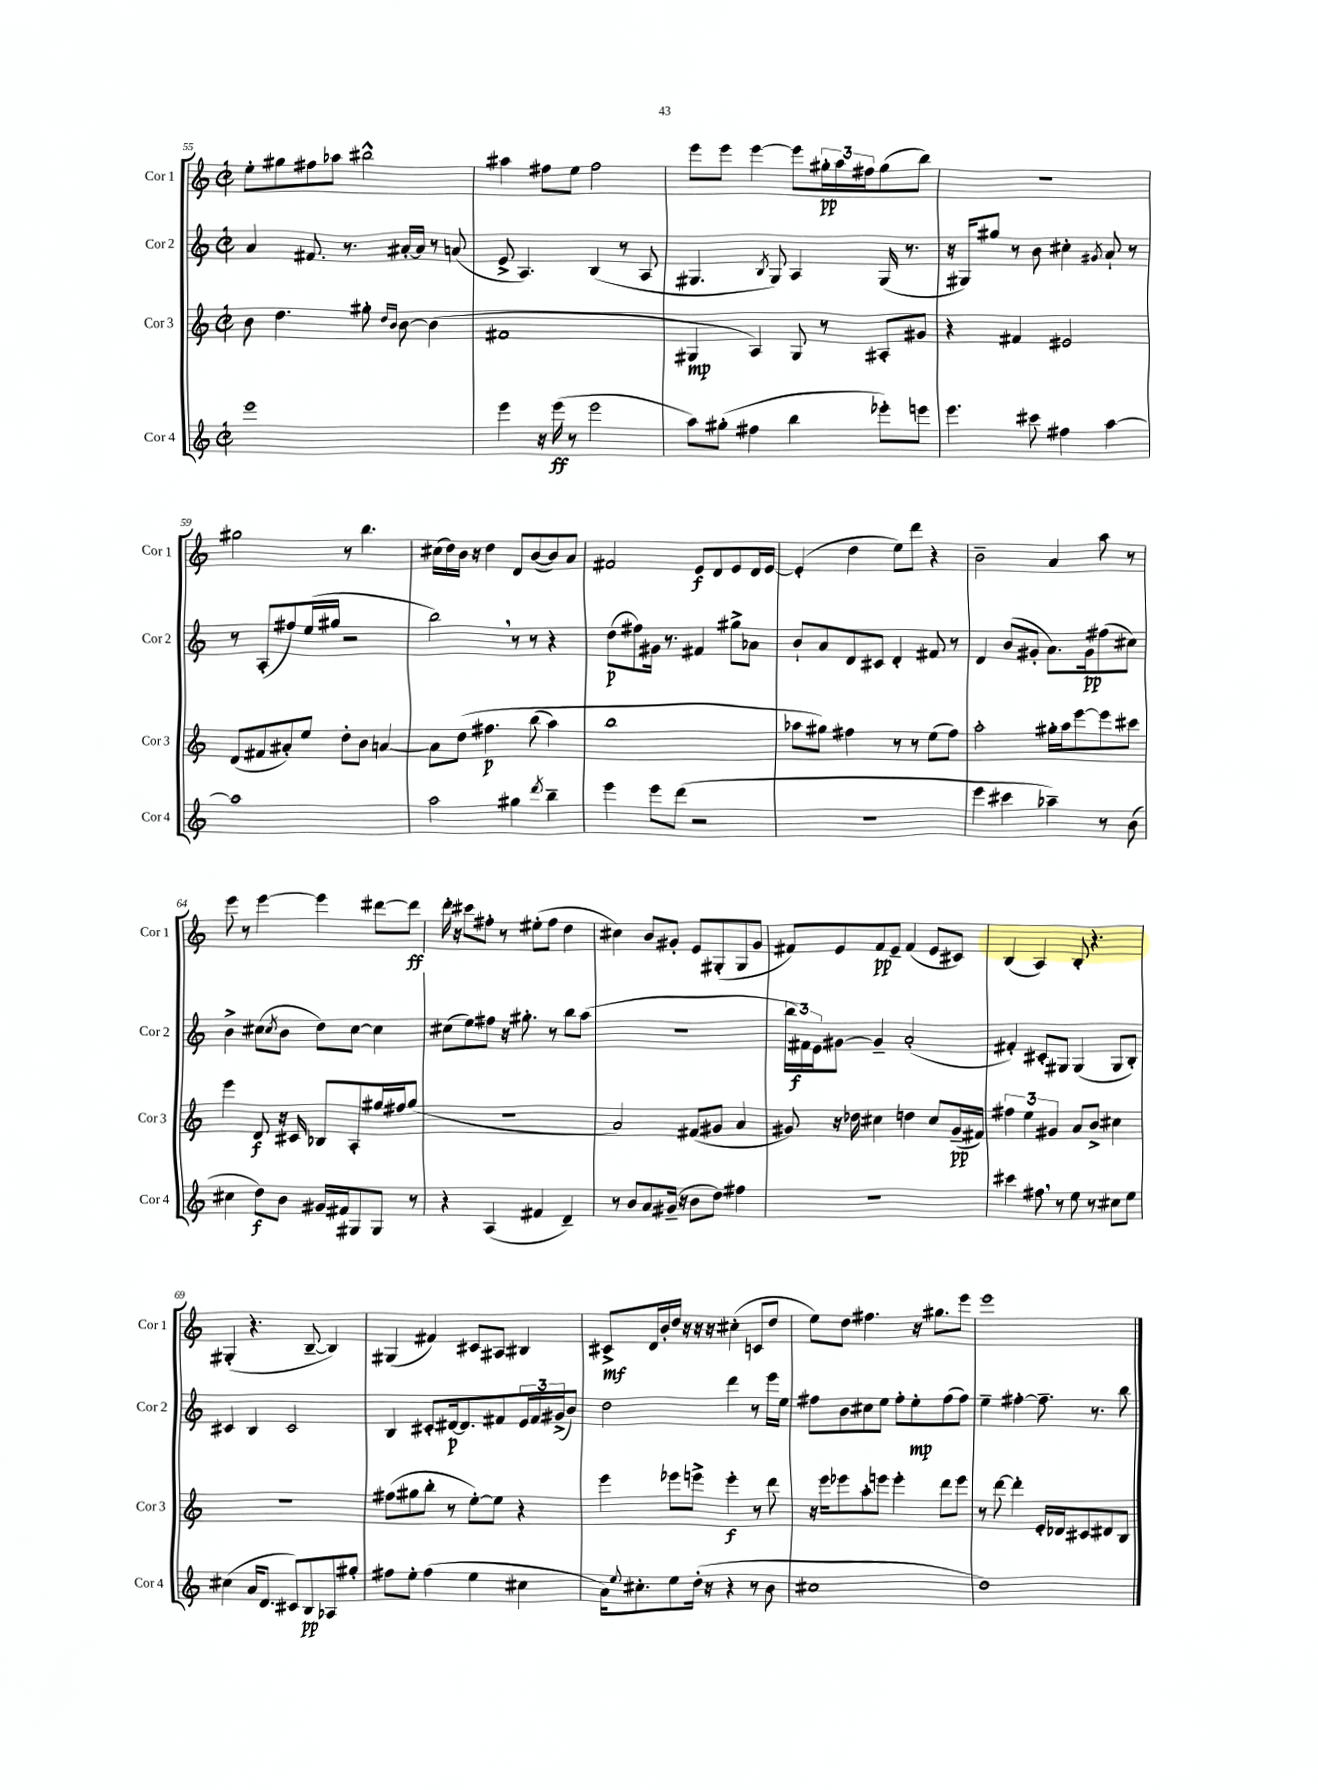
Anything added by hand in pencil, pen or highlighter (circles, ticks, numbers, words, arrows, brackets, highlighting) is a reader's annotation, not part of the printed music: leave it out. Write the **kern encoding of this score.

**kern	**dynam	**kern	**dynam	**kern	**dynam	**kern	**dynam
*part4	*part4	*part3	*part3	*part2	*part2	*part1	*part1
*staff4	*staff4	*staff3	*staff3	*staff2	*staff2	*staff1	*staff1
*I"Cor 4	*	*I"Cor 3	*	*I"Cor 2	*	*I"Cor 1	*
*I'Cor 4	*	*I'Cor 3	*	*I'Cor 2	*	*I'Cor 1	*
*clefG2	*	*clefG2	*	*clefG2	*	*clefG2	*
*k[]	*	*k[]	*	*k[]	*	*k[]	*
*M2/2	*	*M2/2	*	*M2/2	*	*M2/2	*
*met(c|)	*	*met(c|)	*	*met(c|)	*	*met(c|)	*
=55	=55	=55	=55	=55	=55	=55	=55
1eee	.	8b\	.	4a/	.	8ee'\L	.
.	.	4.dd\	.	.	.	8gg#X\	.
.	.	.	.	8.f#X/	.	8ff#X\	.
.	.	.	.	.	.	8aa-X\J	.
.	.	.	.	8.r	.	.	.
.	.	8gg#X'\	.	.	.	2bb#X^^\	.
.	.	16qqdd/LL	.	.	.	.	.
.	.	16qqb/JJ	.	.	.	.	.
.	.	[8b\	.	[16a#X'/LL	.	.	.
.	.	.	.	16a#/JJ]	.	.	.
.	.	(4b\]	.	8r	.	.	.
.	.	.	.	(8an/	.	.	.
=56	=56	=56	=56	=56	=56	=56	=56
4eee\	.	1f#X	.	8e^/	.	4aa#X\	.
.	.	.	.	4.A/)	.	.	.
16r	.	.	.	.	.	8ff#X\L	.
(16eee\	ff	.	.	.	.	.	.
8r	.	.	.	.	.	8ee\J	.
2eee\	.	.	.	(4B/	.	2ff#\	.
.	.	.	.	8r	.	.	.
.	.	.	.	8A/	.	.	.
=57	=57	=57	=57	=57	=57	=57	=57
8aa\L)	.	4G#X/	mp	4.G#X/	.	8eee\L	.
(8gg#X'\J	.	.	.	.	.	8eee\J	.
4ff#X\	.	4A/)	.	.	.	[4eee\	.
.	.	.	.	8qB/	.	.	.
.	.	.	.	8G#/)	.	.	.
4bb\	.	8G#/	.	4A/	.	8eee\L]	.
.	.	8r	.	.	.	24gg#X'\L	pp
.	.	.	.	.	.	24aa\	.
.	.	.	.	.	.	24ff#X\J	.
8eee-X'\L)	.	8A#X'/L	.	(16G#/	.	(8gg#\	.
.	.	.	.	8.r	.	.	.
8eeen\J	.	8g#X/J	.	.	.	8bb\J)	.
=58	=58	=58	=58	=58	=58	=58	=58
4.eee\	.	4r	.	16r	.	1r	.
.	.	.	.	16G#X/KL)	.	.	.
.	.	.	.	8gg#X/J	.	.	.
.	.	4f#X/	.	8r	.	.	.
8ccc#X\	.	.	.	8b\	.	.	.
4ff#X\	.	2e#X/	.	4cc#X'\	.	.	.
.	.	.	.	8qg#X/	.	.	.
[4aa\	.	.	.	8a`/	.	.	.
.	.	.	.	8r	.	.	.
!!LO:LB:g=z
=59	=59	=59	=59	=59	=59	=59	=59
1aa]	.	(8d/L	.	8r	.	2gg#X\	.
.	.	8f#X/	.	(8A'/L	.	.	.
.	.	8a#X'/)	.	8ff#X/)	.	.	.
.	.	8ee/J	.	(16ee/L	.	.	.
.	.	.	.	16gg#X/JJ	.	.	.
.	.	8dd'\L	.	2r	.	8r	.
.	.	8b\J	.	.	.	4.bb\	.
.	.	[4an/	.	.	.	.	.
=60	=60	=60	=60	=60	=60	=60	=60
2aa\	.	8a\L]	.	2bb,\)	.	(16cc#X\LL	.
.	.	.	.	.	.	16dd\)	.
.	.	(8dd\J	.	.	.	16b\JJ	.
.	.	.	.	.	.	16r	.
.	.	4.ff#X\	p	.	.	4dd\	.
4gg#X\	.	.	.	8r	.	8d/L	.
.	.	(8bb\	.	8r	.	([8b/	.
8qddd/	.	.	.	.	.	.	.
4bb~\	.	4aa\)	.	4r	.	8b/])	.
.	.	.	.	.	.	8a/J	.
=61	=61	=61	=61	=61	=61	=61	=61
4eee\	.	1bb	.	(8dd\L	p	2f#X/	.
.	.	.	.	8ff#X\)	.	.	.
8eee\L	.	.	.	16g#X\Jk	.	.	.
.	.	.	.	8.r	.	.	.
(8ddd\J	.	.	.	.	.	.	.
2r	.	.	.	4f#X/	.	8e/L	f
.	.	.	.	.	.	8d/	.
.	.	.	.	8gg#X^\L	.	8e/	.
.	.	.	.	8a-X\J	.	16d/L	.
.	.	.	.	.	.	[16e/JJ	.
=62	=62	=62	=62	=62	=62	=62	=62
1r	.	8aa-X\L	.	8b`/L	.	(4e'/]	.
.	.	8gg#X\J)	.	8a/	.	.	.
.	.	4ff#X\	.	8d/	.	4dd\	.
.	.	.	.	8c#X/J	.	.	.
.	.	8r	.	4d'/	.	8ee\L)	.
.	.	8r	.	.	.	8ddd\J	.
.	.	(8ee\L	.	8f#X/	.	4r	.
.	.	8ff#\J)	.	8r	.	.	.
=63	=63	=63	=63	=63	=63	=63	=63
4eee\	.	2aa'\	.	4d/	.	2b~\	.
4ccc#X\	.	.	.	(8b/L	.	.	.
.	.	.	.	8g#X'/J	.	.	.
4aa-X~\)	.	16gg#X'\LL	.	8.a\L)	.	4a/	.
.	.	16aa\J	.	.	.	.	.
.	.	[8eee\	.	.	.	.	.
.	.	.	.	16g#\k	pp	.	.
8r	.	8eee\]	.	(8ff#X\	.	8aa\	.
(8b\	.	8ccc#X\J	.	8cc#X\J)	.	8r	.
!!LO:LB:g=z
=64	=64	=64	=64	=64	=64	=64	=64
4cc#X\	.	4eee\	.	4b^\	.	8eee\	.
.	.	.	.	.	.	8r	.
8dd\L)	f	8d/	f	(8cc#X\L	.	[4eee\	.
.	.	.	.	8qcc#/	.	.	.
8b\J	.	16r	.	8b\J	.	.	.
.	.	16c#X/	.	.	.	.	.
16g#X/LL	.	8B-X/L	.	8dd\L)	.	4eee\]	.
16f#X/J	.	.	.	.	.	.	.
8G#X/	.	8A'/	.	[8cc#\J	.	.	.
8G#/J	.	16gg#X/L	.	4cc#\]	.	[8ddd#X\L	.
.	.	16ff#X/J	.	.	.	.	.
8r	.	(8gg#/J	.	.	.	8ddd#\J]	ff
=65	=65	=65	=65	=65	=65	=65	=65
4r	.	1r	.	(8cc#X\L	.	16ddd'\	.
.	.	.	.	.	.	16r	.
.	.	.	.	8ee\)	.	8ccc#X\L	.
(4A/	.	.	.	8ff#X\J	.	8ff#X'\J	.
.	.	.	.	16r	.	8r	.
.	.	.	.	8.gg#X'\	.	.	.
4f#X/	.	.	.	.	.	(8ee#X'\L	.
.	.	.	.	8r	.	8ff#\J	.
4d~/)	.	.	.	8bb\L	.	4dd\	.
.	.	.	.	(8aa\J	.	.	.
=66	=66	=66	=66	=66	=66	=66	=66
8r	.	2a/)	.	1r	.	4cc#X\)	.
8b/L	.	.	.	.	.	.	.
8a/	.	.	.	.	.	8b/L	.
(16g#X~/Jk	.	.	.	.	.	8g#X'/J	.
16r	.	.	.	.	.	.	.
8b\L	.	(8f#X/L	.	.	.	8e/L	.
8dd\J)	.	8g#X/J	.	.	.	(8G#X'/	.
4ff#X\	.	4a/	.	.	.	8G#/	.
.	.	.	.	.	.	8g#/J	.
=67	=67	=67	=67	=67	=67	=67	=67
1r	.	8g#X/)	.	24bb\LL	.	8f#X/L)	.
.	.	.	.	24f#X\)	f	.	.
.	.	.	.	24e\J	.	.	.
.	.	16r	.	[8g#X\J	.	8e/	.
.	.	16dd-X\	.	.	.	.	.
.	.	4cc#X\	.	4g#~/]	.	8f#/	pp
.	.	.	.	.	.	8e~/J	.
.	.	4ddn\	.	(2a'/	.	(4f#/	.
.	.	8cc#/L	.	.	.	8e/L	.
.	.	(16g#~/L	pp	.	.	8c#X/J)	.
.	.	16f#X/JJ)	.	.	.	.	.
=68	=68	=68	=68	=68	=68	=68	=68
4ccc#X\	.	6ff#X\	.	4f#X'/)	.	(4B/	.
.	.	6ee\	.	.	.	.	.
8ff#X,\	.	.	.	8c#X'/L	.	4A/)	.
.	.	6g#X/	.	.	.	.	.
8r	.	.	.	8G#X/J	.	.	.
8ee\	.	8a/L	.	(4G#/	.	8B'/	.
8r	.	8b^/J	.	.	.	4.r	.
8cc#X\L	.	4cc#X\	.	8G#/L	.	.	.
8ee\J	.	.	.	8B'/J)	.	.	.
!!LO:LB:g=z
=69	=69	=69	=69	=69	=69	=69	=69
(4cc#X\	.	1r	.	4c#X/	.	(4G#X'/	.
16a/KL	.	.	.	4B/	.	4.r	.
8.d/J	.	.	.	.	.	.	.
8c#X/L)	.	.	.	2c#/	.	.	.
8B/	pp	.	.	.	.	[8B~/	.
8A-X/	.	.	.	.	.	4B/])	.
8gg#X'/J	.	.	.	.	.	.	.
=70	=70	=70	=70	=70	=70	=70	=70
8ff#X\L	.	(8ff#X\L	.	4B/	.	(4G#X/	.
8ee'\J	.	8gg#X\	.	.	.	.	.
(4ff#\	.	8bb'\J	.	8c#X'/L	.	4f#X/)	.
.	.	8r	.	[16d#X/k	p	.	.
.	.	.	.	8.d#/]	.	.	.
4ee\	.	[8ee'\L)	.	.	.	8c#X/L	.
.	.	8ee\J]	.	8f#X/	.	8A#X/J	.
4cc#X\	.	4r	.	24e/L	.	4B#X/	.
.	.	.	.	24f#/	.	.	.
.	.	.	.	(24g#X^/J	.	.	.
.	.	.	.	8b/J)	.	.	.
=71	=71	=71	=71	=71	=71	=71	=71
16a\KL)	.	4eee\	.	2dd\	.	8c#X^/L	mf
8qqee/	.	.	.	.	.	.	.
8.cc#X'\	.	.	.	.	.	.	.
.	.	.	.	.	.	16d/L	.
.	.	.	.	.	.	16b'/	.
8ee\	.	8eee-X\L	.	.	.	16dd/JJ	.
.	.	.	.	.	.	16r	.
(16dd'\Jk	.	8eeen^\J	.	.	.	16r	.
16r	.	.	.	.	.	16r	.
4r	.	4eee'\	f	4ddd\	.	(4cc#X'\	.
8r	.	8r	.	8r	.	8cn/L	.
8b\	.	8ddd\	.	16eee\LL	.	8dd/J	.
.	.	.	.	16ee\JJ	.	.	.
=72	=72	=72	=72	=72	=72	=72	=72
1cc#X	.	16r	.	8ff#X\L	.	8ee\L)	.
.	.	16eee\KL	.	.	.	.	.
.	.	8eee-X\	.	8b\	.	8dd\J	.
.	.	8aa'\	.	8cc#X\	.	4.ff#X\	.
.	.	8eeen\J	.	8ee\J	.	.	.
.	.	4eee'\	.	8ff#'\L	.	.	.
.	.	.	.	8ee'\	mp	16r	.
.	.	.	.	.	.	8.gg#X\L	.
.	.	8ddd\L	.	(8ff#\	.	.	.
.	.	8eee\J	.	8ff#\J)	.	8eee\J	.
=73	=73	=73	=73	=73	=73	=73	=73
1dd)	.	8r	.	4ee~\	.	1eee	.
.	.	[8ddd\	.	.	.	.	.
.	.	4ddd'\]	.	[4ff#X'\	.	.	.
.	.	16e'/LL	.	8.ff#~\]	.	.	.
.	.	16d-X/J	.	.	.	.	.
.	.	8c#X/	.	.	.	.	.
.	.	.	.	8.r	.	.	.
.	.	8d#X/	.	.	.	.	.
.	.	8B/J	.	8bb\	.	.	.
==	==	==	==	==	==	==	==
*-	*-	*-	*-	*-	*-	*-	*-
